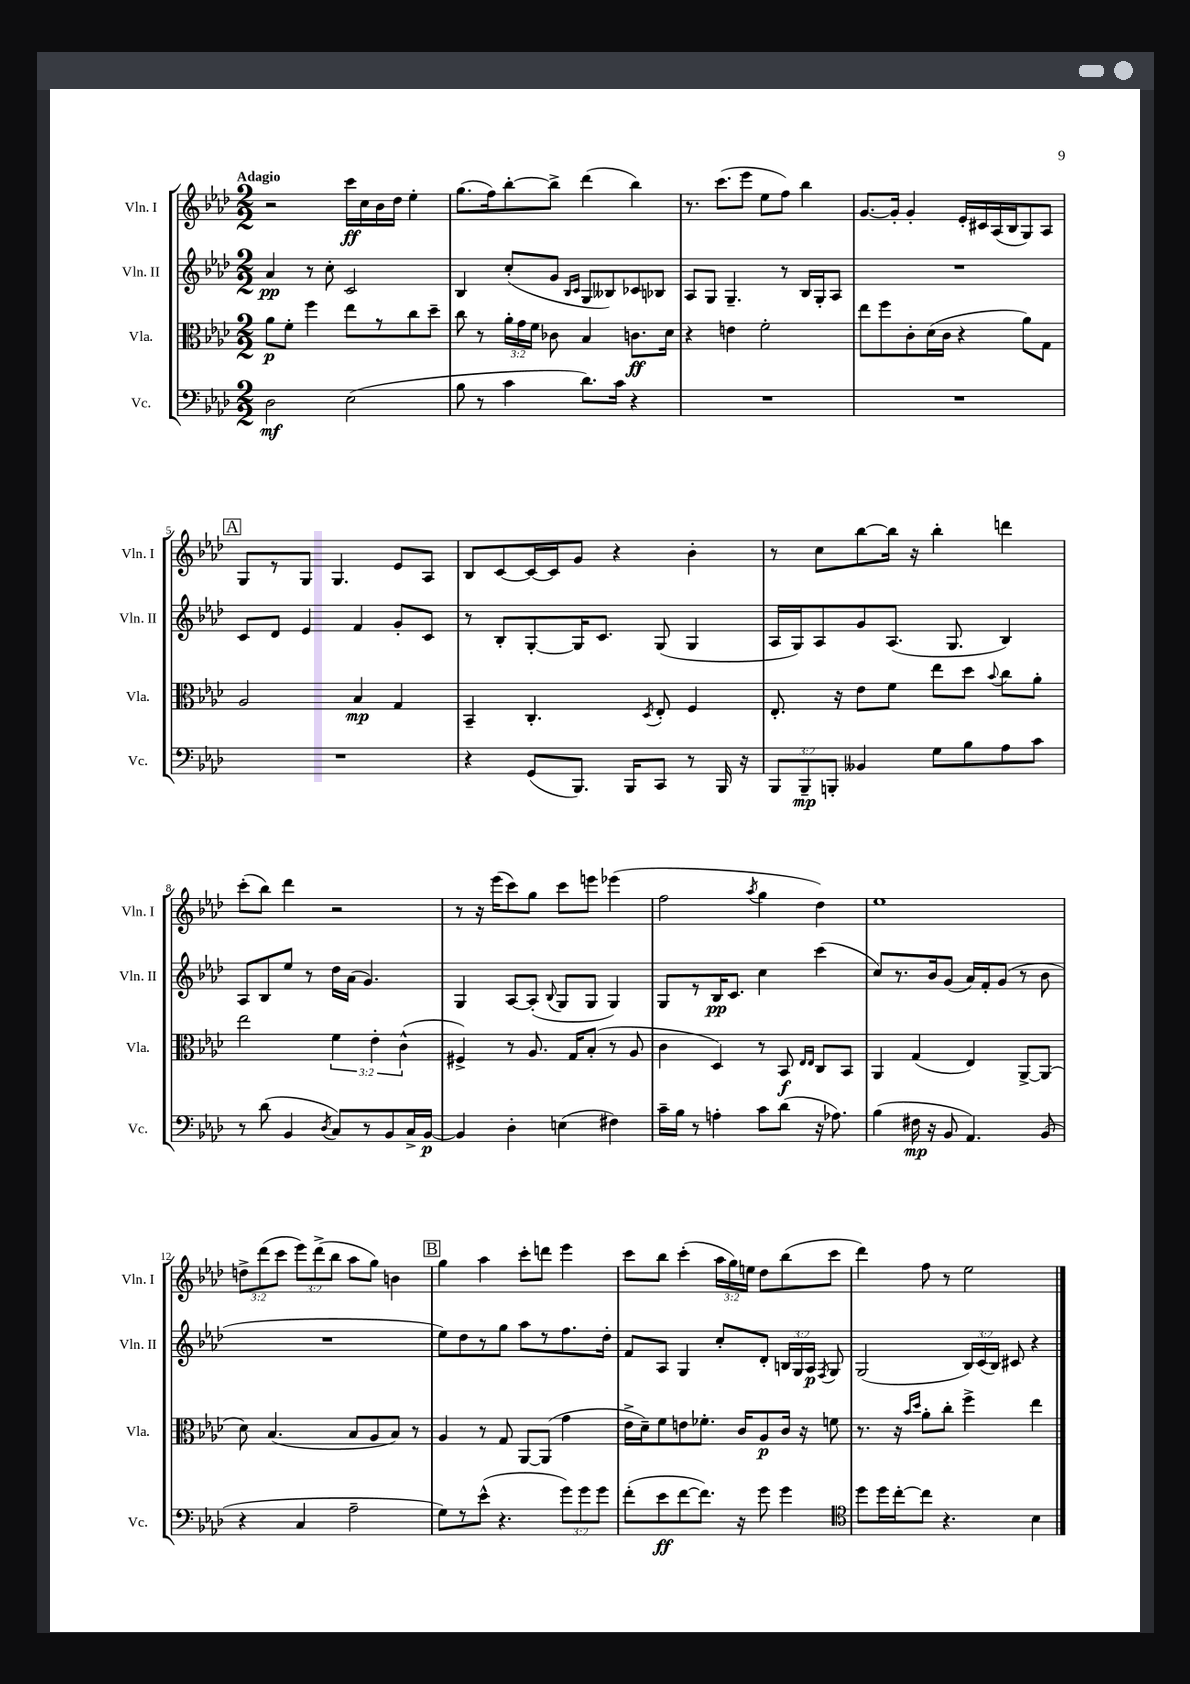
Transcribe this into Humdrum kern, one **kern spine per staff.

**kern	**kern	**kern	**kern
*staff4	*staff3	*staff2	*staff1
*clefF4	*clefC3	*clefG2	*clefG2
*k[b-e-a-d-]	*k[b-e-a-d-]	*k[b-e-a-d-]	*k[b-e-a-d-]
*M2/2	*M2/2	*M2/2	*M2/2
2D-	8a-	4a-	2r
.	8f'	.	.
.	4ff	8r	.
.	.	8cc'	.
(2E-	8ee-	2c	16ccc
.	.	.	16cc
.	8r	.	16b-
.	.	.	16dd-
.	8cc	.	4ee-'
.	8dd-~	.	.
=	=	=	=
8B-	8cc	4B-	(8.gg
8r	8r	.	.
.	.	.	16ff)
4c	24a-'	(8cc'	[8bb-'
.	24g	.	.
.	24f	.	.
.	8c-	8g	8bb-^]
.	.	16qqB-	.
.	.	16qqc	.
8.d-)	4B-	8G	(4ddd-
.	.	8B--)	.
16c	.	.	.
4r	8.c	8c-	4bb-)
.	.	8B-	.
.	16d-	.	.
=	=	=	=
1r	4r	8A-	8.r
.	.	8G	.
.	.	.	(8.ccc
.	4e	4.G~	.
.	.	.	8eee-
.	2f'	.	8ee-
.	.	8r	8ff)
.	.	16B-	4bb-
.	.	16G'	.
.	.	8A-	.
=	=	=	=
1r	8ee-	1r	[8.g
.	8ff	.	.
.	.	.	16g']
.	8c'	.	4g'
.	(16d-	.	.
.	16c	.	.
.	4r	.	16e-'
.	.	.	16c#
.	.	.	(16A-
.	.	.	16B-
.	8a-)	.	8G)
.	8G	.	8A-
=	=	=	=
1r	2A-	8c	8G
.	.	8d-	8r
.	.	4e-	8G
.	.	.	4.G
.	4B-	4f	.
.	4G	8g'	8e-
.	.	8c	8A-
=	=	=	=
4r	4BB-~	8r	8B-
.	.	8B-'	[8c
(8GG	4.C'	[8G'	16c_
.	.	.	16c]
8.BBB-)	.	16G]	8g
.	.	8.c	.
.	.	.	4r
16BBB-	.	.	.
.	8qD-	.	.
8CC	8E-'	(8G	.
8r	4F	4G	4b-'
16BBB-	.	.	.
16r	.	.	.
=	=	=	=
12BBB-	8.E-'	16A-	8r
.	.	16G)	.
12BBB-~	.	.	.
.	.	8A-	8cc
12BBB'	.	.	.
.	16r	.	.
4BB--	8e-	8g	[8bb-
.	8f	(8.A-	16bb-]
.	.	.	16r
8G	8ee-	.	4bb-'
.	.	8.G	.
8B-	8dd-	.	.
.	8qqb-	.	.
8A-	8cc	4B-)	4ddd
8c	8a-'	.	.
=	=	=	=
8r	2ee-	8A-	(8ccc'
(8d-	.	8B-	8bb-)
4BB-	.	8ee-	4ddd-
.	.	8r	.
8qD-	.	.	.
8C)	6f	16dd-	2r
.	.	(16a-	.
8r	.	4.g)	.
.	6e-'	.	.
8BB-	.	.	.
.	(6c^^	.	.
16C^	.	.	.
[16BB-	.	.	.
=	=	=	=
4BB-]	4F#^)	4G	8r
.	.	.	16r
.	.	.	(16eee-
4D-'	8r	[8A-	8ccc)
.	8.A-	(8A-']	8gg
.	.	8qqB-	.
(4E	.	8G	8ccc
.	16G	.	.
.	(8B-'	8G	8eee
4F#)	8r	4G)	(4eee-
.	8A-	.	.
=	=	=	=
16c~	4c	8G	2ff
16B-	.	.	.
8r	.	8r	.
4A'	4D-)	16B-	.
.	.	8.c	.
.	.	.	8qaa-
8c	8r	4cc	4gg
(8d-	8BB-	.	.
.	16qqE-	.	.
.	16qqE-	.	.
16r	8C	(4ccc	4dd-)
8.A-)	.	.	.
.	8BB-	.	.
=	=	=	=
(4B-	4AA-	8cc)	1ee-
.	.	8.r	.
16F#	(4G	.	.
16r	.	16b-	.
8BB-	.	(8g	.
4.AA-)	4E-)	16a-)	.
.	.	16f'	.
.	.	(8g	.
.	[8AA-^	8r	.
(8BB-	(8AA-]	8b-	.
=	=	=	=
4r	8d-)	1r	12dd^
.	.	.	(12ddd-
.	(4.B-	.	.
.	.	.	12ccc
4C	.	.	12eee-)
.	.	.	(12ddd-^
.	.	.	12bb-
2A-~	8B-	.	8aa-
.	8A-	.	8gg)
.	8B-)	.	4b
.	8r	.	.
=	=	=	=
8G)	4A-	8ee-)	4gg
8r	.	8dd-	.
(8e-^^	8r	8r	4aa-
4.r	8G	8gg	.
.	[8AA-	8aa-	8ccc'
.	(8AA-]	8r	8ddd
12g)	4g	8.ff	4eee-
12g	.	.	.
12g	.	.	.
.	.	16dd-'	.
=	=	=	=
(8f'	16e-^	8f	8ccc
.	16d-~)	.	.
8e-	8f	8A-	8bb-
[8f	8e	4G	(4ccc'
8.f])	8.f-'	.	.
.	.	8cc'	24aa-
.	.	.	24gg)
16r	16c	.	.
.	.	.	24ee
8g	8A-	8d-'	8dd-
4g	16c	24B	(8bb-
.	.	24G	.
.	16r	.	.
.	.	24A-	.
.	.	8qF	.
.	8f	8G	8ccc
=	=	=	=
*clefC4	*	*	*
8dd-	8.r	(2G	4ddd-)
16dd-	.	.	.
[16cc'	16r	.	.
.	16qqb-	.	.
.	16qqdd-	.	.
8cc]	8a-'	.	8ff
4.r	8cc'	.	8r
.	4ff^	24B-)	2ee-
.	.	(24c	.
.	.	24B-)	.
.	.	8c#	.
4B-	4ee-	4r	.
==	==	==	==
*-	*-	*-	*-
